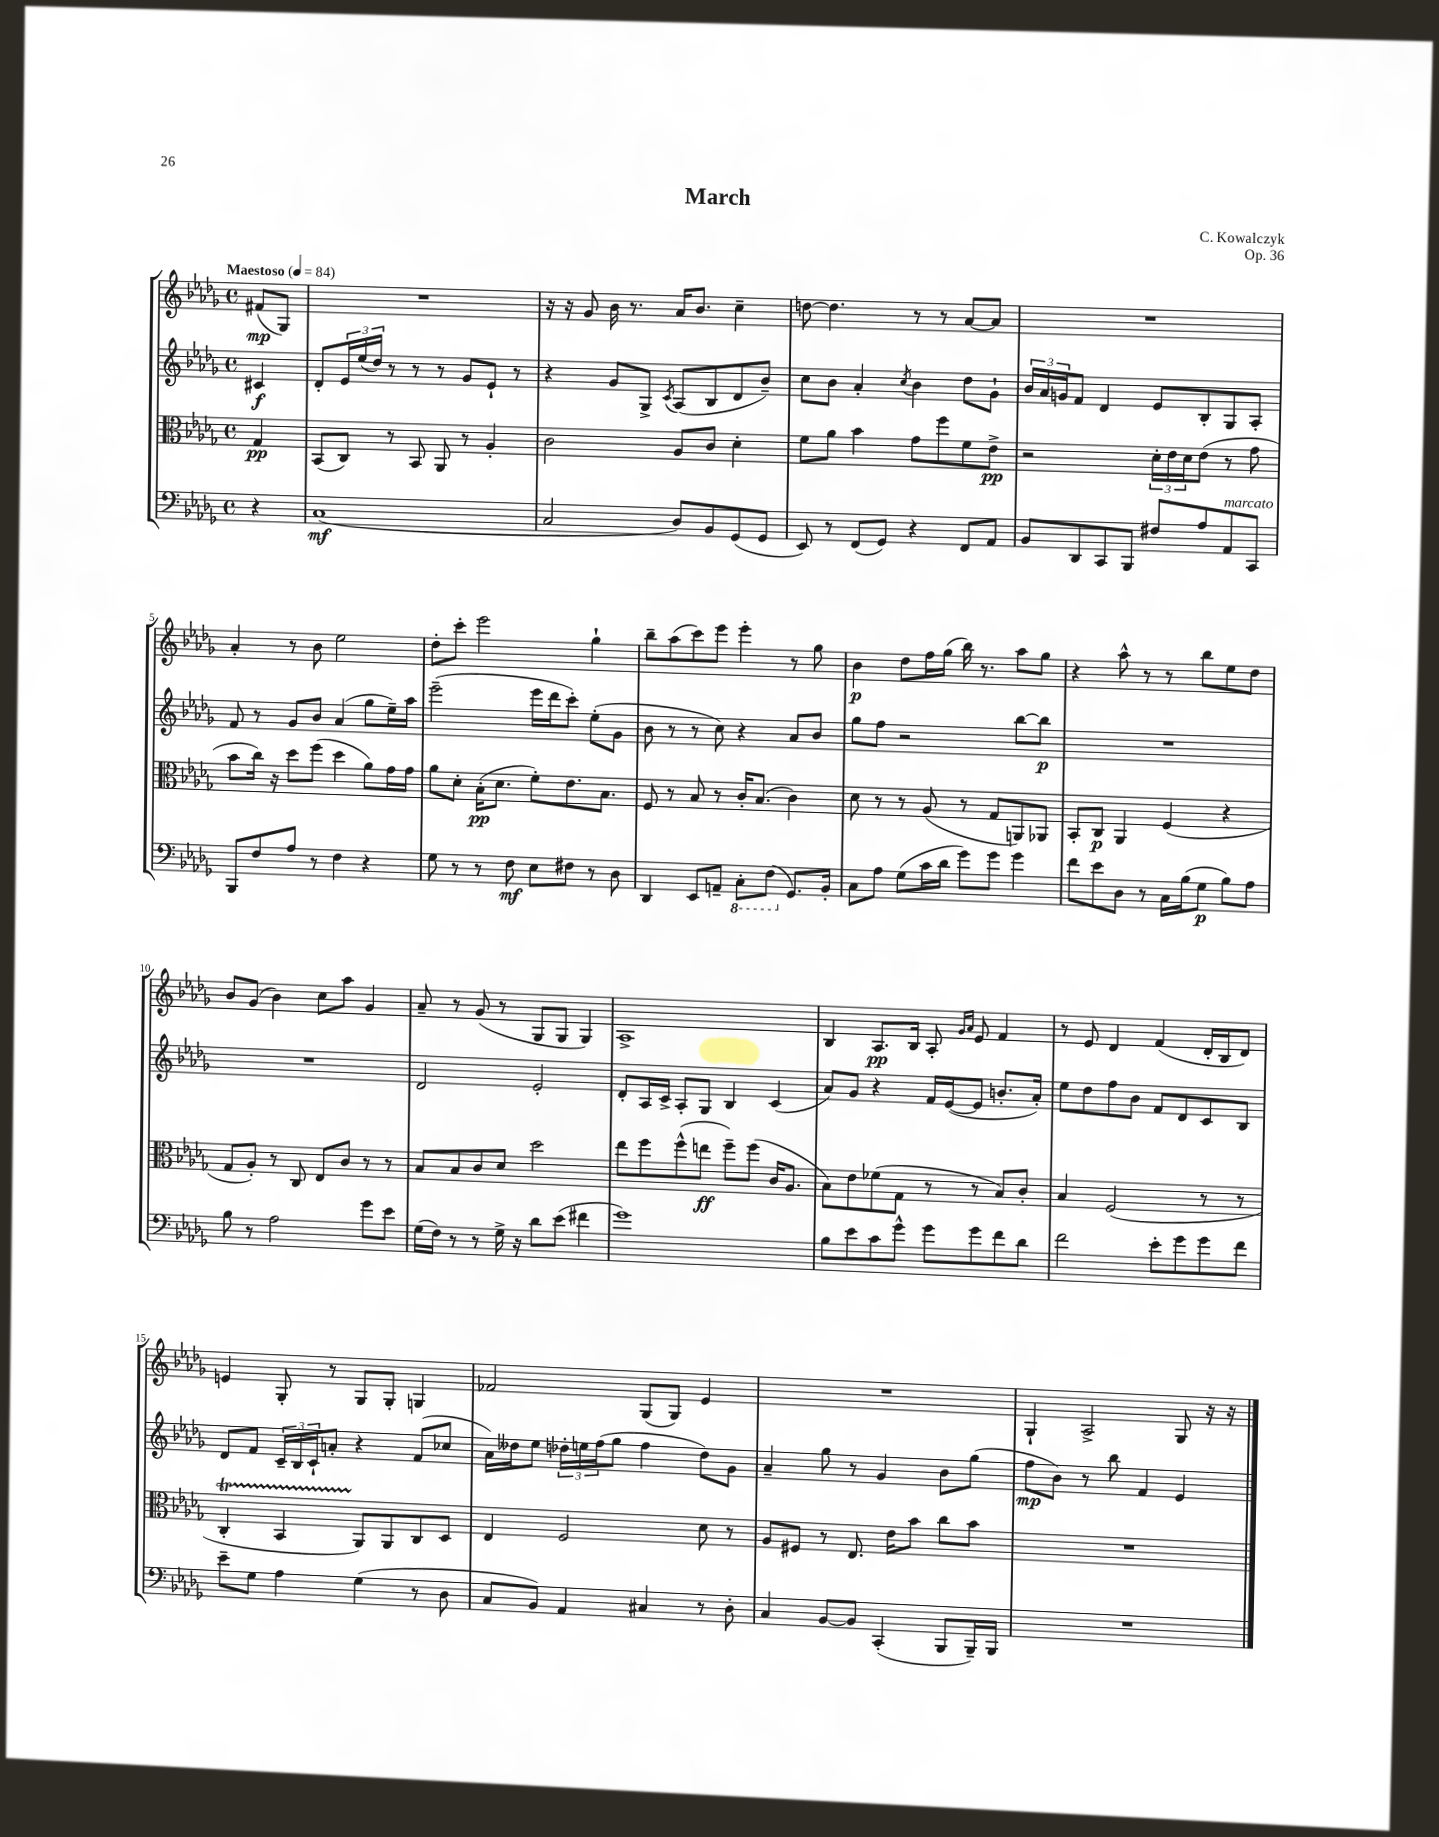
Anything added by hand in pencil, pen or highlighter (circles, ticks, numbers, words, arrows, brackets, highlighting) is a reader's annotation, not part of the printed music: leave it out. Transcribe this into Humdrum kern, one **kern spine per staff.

**kern	**kern	**kern	**kern
*staff4	*staff3	*staff2	*staff1
*clefF4	*clefC3	*clefG2	*clefG2
*k[b-e-a-d-g-]	*k[b-e-a-d-g-]	*k[b-e-a-d-g-]	*k[b-e-a-d-g-]
*M4/4	*M4/4	*M4/4	*M4/4
*met(c)	*met(c)	*met(c)	*met(c)
*MM84	*MM84	*MM84	*MM84
4r	4G-	4c#	(8f#
.	.	.	8G-)
=	=	=	=
(1C	(8BB-	8d-'	1r
.	8C)	24e-	.
.	.	(24ee-	.
.	.	24dd-)	.
.	8r	8r	.
.	8BB-	8r	.
.	8AA-	8r	.
.	8r	8g-	.
.	4A-'	8e-`	.
.	.	8r	.
=	=	=	=
2C	2c	4r	16r
.	.	.	16r
.	.	.	8g-
.	.	8g-	16b-
.	.	.	8.r
.	.	8G-^	.
.	.	8qc	.
8D-)	8A-	(8A-	16a-
.	.	.	8.b-
8BB-	8c	8B-	.
(8GG-	4d-'	8d-	4cc~
8GG-	.	8b-~)	.
=	=	=	=
8EE-)	8f	8cc	[8dd
8r	8a-	8b-	4.dd]
(8FF	4b-	4a-'	.
8GG-)	.	.	.
.	.	8qcc	.
4r	8g-	4b-	8r
.	8ff	.	8r
8FF	8f	8dd-	[8a-
8AA-	8e-^	8g-`	8a-]
=	=	=	=
8BB-	2r	24b-	1r
.	.	24a-	.
.	.	24g	.
8DD-	.	8f	.
8CC	.	4d-	.
8BBB-	.	.	.
8F#	24d-'	8e-	.
.	24e-	.	.
.	24d-	.	.
8A-	(8e-	8B-'	.
8AA-	8r	8G-	.
8CC	8g-	8A-'	.
=	=	=	=
8BBB-	8b-	8f	4a-'
8F	16cc)	8r	.
.	16r	.	.
8A-	8dd-	8g-	8r
8r	(8ff	8b-	8b-
4F	4dd-	(4a-	2ee-
4r	8a-)	8gg-	.
.	16g-	16ee-~)	.
.	16g-	16aa-	.
=	=	=	=
8G-	8a-	(2eee-~	8dd-'
8r	8d-'	.	8ccc'
8r	(16B-'	.	2eee-
.	8.d-	.	.
8F	.	.	.
8E-	8f')	16eee-	.
.	.	16ddd-	.
8F#	8.e-	8ccc')	.
8r	.	(8ee-'	4gg-`
.	8.B-	.	.
8D-	.	8g-	.
=	=	=	=
4DD-	8F	8b-	8bb-~
.	8r	8r	(8aa-
8EE-	8B-	8r	8ccc)
8AA~	8r	8cc)	8eee-
8CC'	16c'	4r	4eee-'
.	(8.B-	.	.
(8FF	.	.	.
8.GG-)	4c)	8a-	8r
.	.	8b-	8gg-
16BB-'	.	.	.
=	=	=	=
8C	8d-	8gg-	4b-
8A-	8r	8ff	.
(8G-	8r	2r	8dd-
16c	(8A-	.	16ff
16d-	.	.	(16gg-
8g-)	8r	.	16bb-)
.	.	.	8.r
8g-	8G-	.	.
4g-	8AA)	[8bb-	8aa-
.	8AA-	8bb-]	8gg-
=	=	=	=
8f	8BB-'	1r	4r
8e-	8C	.	.
8D-	4AA-	.	8aa-^^
8r	.	.	8r
16C	(4F	.	8r
(16B-	.	.	.
8G-	.	.	8bb-
8B-)	4r	.	8ee-
8A-	.	.	8dd-
=	=	=	=
8B-	8G-	1r	8b-
8r	8A-')	.	(8g-
2A-	8r	.	4b-)
.	8C	.	.
.	8E-	.	8cc
.	8c	.	8aa-
8g-	8r	.	4g-
8e-	8r	.	.
=	=	=	=
(16G-	8B-	2d-	8a-~
16F)	.	.	.
8r	8B-	.	8r
8r	8c	.	(8g-
16G-^	8d-	.	8r
16r	.	.	.
8d-	2dd-	2e-'	8G-
(8e-	.	.	8G-
4f#	.	.	4G-)
=	=	=	=
1g-)	8ee-	8d-'	1A-^
.	8ff	16A-	.
.	.	16c^	.
.	(8ff^^	8A-'	.
.	8ee	8G-	.
.	8ff~)	4B-	.
.	(8ff	.	.
.	16c	(4c	.
.	8.A-	.	.
=	=	=	=
8B-	8B-)	8a-)	4B-
8e-	8e-	8g-	.
8c	(8f-	4r	8.A-
8g-^^	8G-	.	.
.	.	.	16B-
8g-	8r	16f	8A-'
.	.	([16e-	.
.	.	.	16qqg-
.	.	.	16qqa-
8g-	8r	8e-]	8e-
8f	8B-)	8.b'	4f
8d-	8c'	.	.
.	.	16a-')	.
=	=	=	=
2f	4B-	8ee-	8r
.	.	8dd-	8e-
.	(2F	8ff	4d-
.	.	8b-	.
8e-'	.	8f	(4f
8g-	.	8d-	.
8g-	8r	8c	16d-'
.	.	.	16B-
8f	8r	8B-	8d-)
=	=	=	=
8e-~	4C'	8d-	4e
8G-	.	8f	.
4A-	4BB-	24c~	8G-'
.	.	24B-	.
.	.	24c`	.
.	.	8a'	8r
(4G-	8AA-)	4r	8G-
.	8AA-	.	8G-'
8r	8C	(8f	4G
8D-	8D-	8cc-	.
=	=	=	=
8C	4E-	16a-)	2f-
.	.	16dd--	.
8BB-)	.	8ee-	.
4AA-	2F	24dd-'	.
.	.	24ee	.
.	.	(24ff	.
.	.	8gg-	.
4C#	.	4ff	(8G-
.	.	.	8G-)
8r	8d-	8dd-)	4e-
8D-'	8r	8g-	.
=	=	=	=
4C	8A-	4a-~	1r
.	8F#	.	.
[8BB-	8r	8gg-	.
8BB-]	8.E-	8r	.
(4CC'	.	4g-	.
.	16e-	.	.
.	8b-	.	.
8BBB-	8cc	8b-	.
16BBB-~)	8b-	(8gg-	.
16BBB-	.	.	.
=	=	=	=
1r	1r	8ff	4G-`
.	.	8b-)	.
.	.	8r	2A-^
.	.	8bb-	.
.	.	4f	.
.	.	4e-	8G-
.	.	.	16r
.	.	.	16r
==	==	==	==
*-	*-	*-	*-
